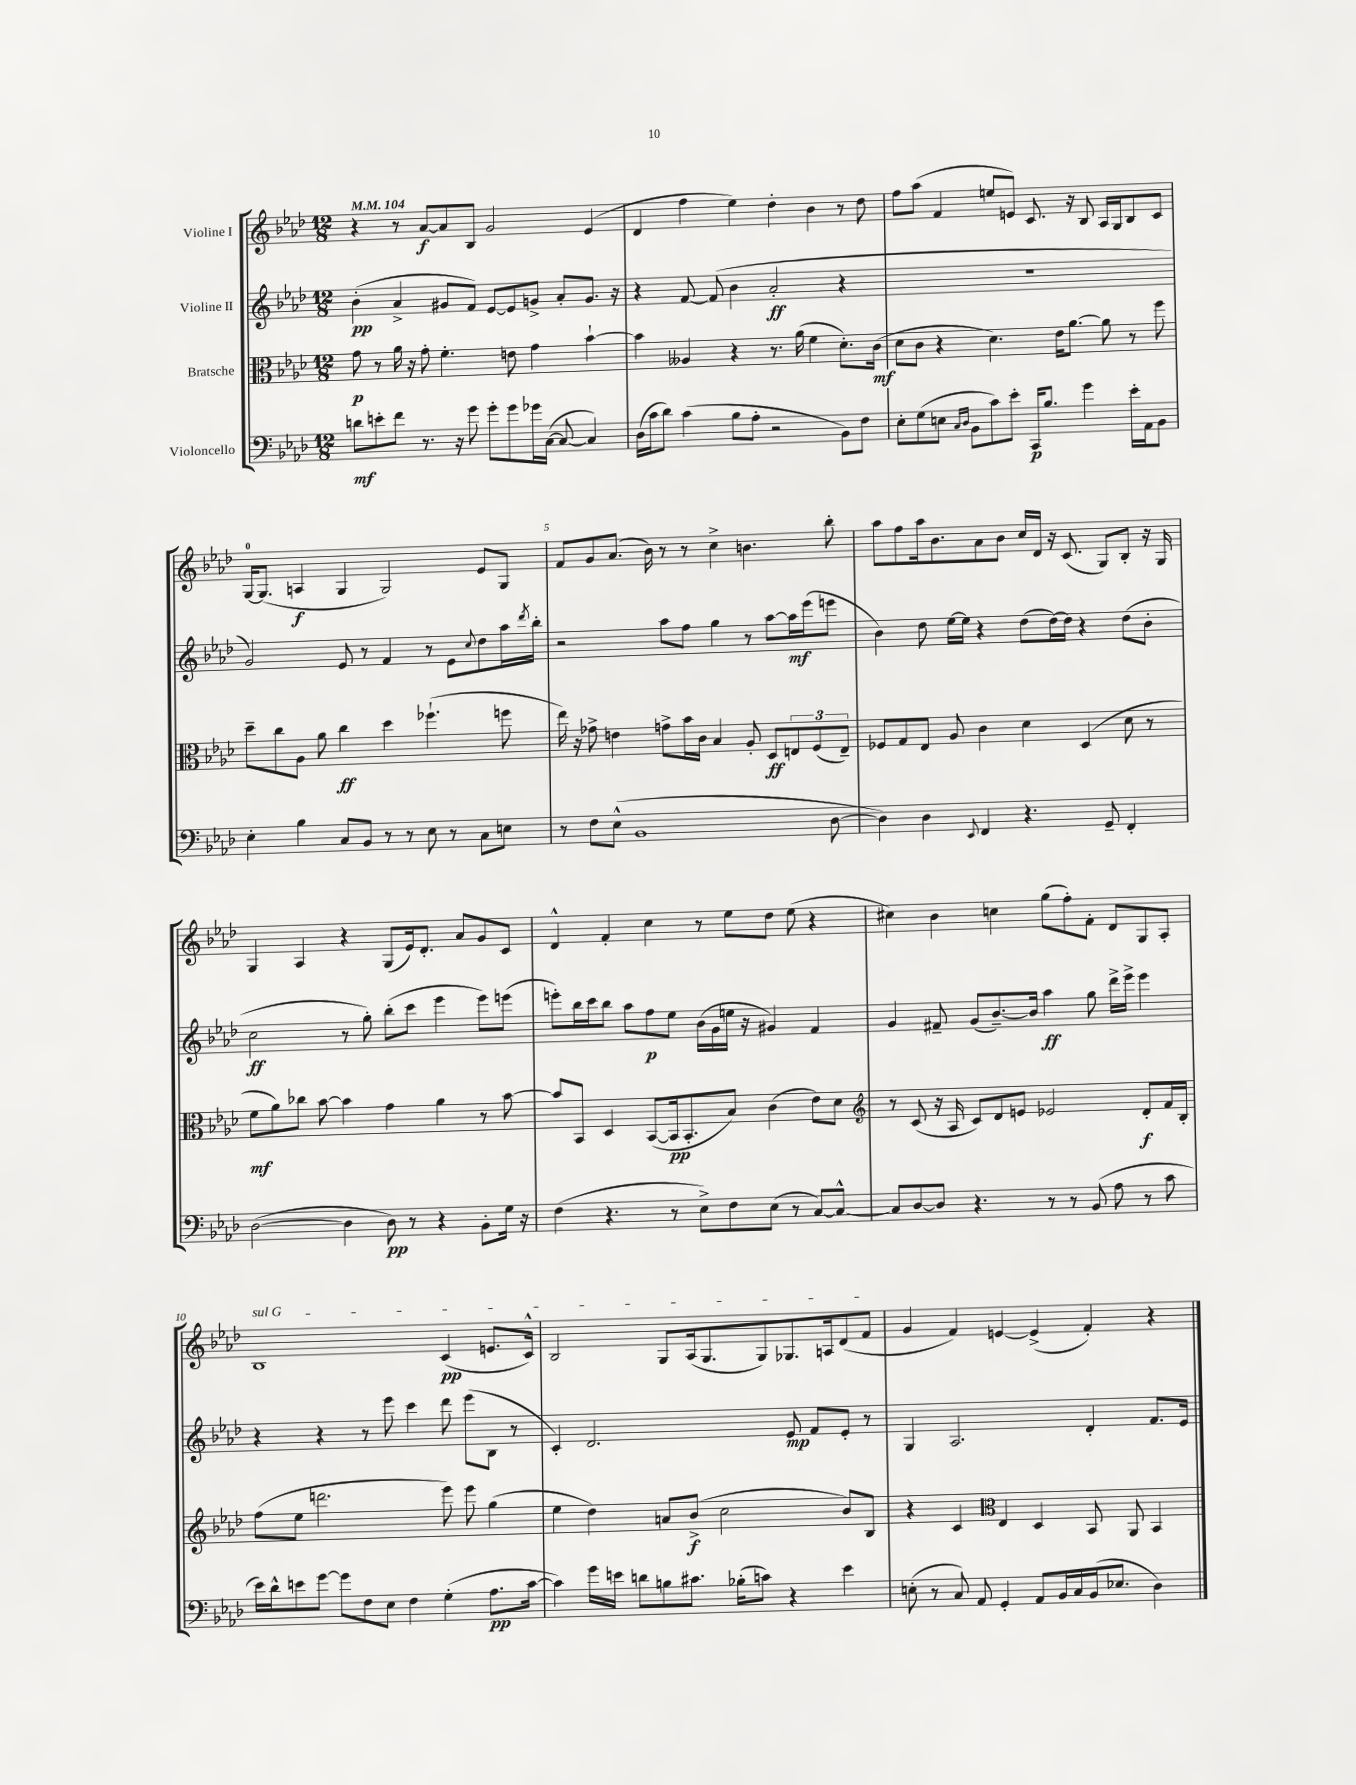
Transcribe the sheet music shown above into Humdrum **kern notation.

**kern	**kern	**kern	**kern
*staff4	*staff3	*staff2	*staff1
*clefF4	*clefC3	*clefG2	*clefG2
*k[b-e-a-d-]	*k[b-e-a-d-]	*k[b-e-a-d-]	*k[b-e-a-d-]
*M12/8	*M12/8	*M12/8	*M12/8
*MM104	*MM104	*MM104	*MM104
8d	8g	(4b-'	4r
8e'	8r	.	.
8f	16a-	4a-^	8r
.	16r	.	.
8.r	8g'	.	[8a-
.	4.f'	8g#	8a-]
16r	.	.	.
8g	.	8f)	8B-
8g'	.	[8e-	2g
8g	8e	8e-]	.
16g-	4g	8g^	.
([16C	.	.	.
8C_	.	8a-'	.
4C])	[4b-`	8.g	(4e-
.	.	16r	.
=	=	=	=
(16D-	4b-]	4r	4d-
16c	.	.	.
8d-)	.	.	.
(4c	4A--	[8f	4ff
.	.	(8f]	.
8B-	4r	4b-	4ee-)
8A-'	.	.	.
2r	8.r	2a-'	4dd-'
.	(16a-	.	.
.	4f	.	4b-
8BB-)	8.d-')	4r	8r
8F	.	.	8dd-
.	(16c	.	.
=	=	=	=
8E-'	8d-	1.r	8ff
(8G	8c	.	(8aa-
8E	4r	.	4f
16qqC	.	.	.
16qqD-	.	.	.
8BB-	.	.	.
8c)	4.d-)	.	8ee
8e-'	.	.	8e)
16CC	.	.	8.c
8.B-	.	.	.
.	16e-	.	.
.	[8.a-	.	16r
4g	.	.	8B-
.	8a-]	.	16A-
.	.	.	16G
16e-'	8r	.	8B-
16AA-	.	.	.
8BB-	8ff	.	8c
=	=	=	=
4E-'	8dd-~	2g)	[16G
.	.	.	(8.G]
.	8cc	.	.
4B-	8A-	.	4A
.	8a-	.	.
8C	4cc	8e-	4G
8BB-	.	8r	.
8r	4dd-	4f	2G)
8r	.	.	.
8E-	(4.ff-`	8r	.
8r	.	8e-	.
.	.	8qqcc	.
8C	.	8dd-	8e-
8E	8ff	16aa-	8G
.	.	8qddd-	.
.	.	16bb-'	.
=	=	=	=
8r	16ee-)	2r	8f
.	16r	.	.
8F	8g-^	.	8g
(8E-^^	4e	.	(8.a-
1BB-	.	.	.
.	.	.	16b-)
.	8g^	8aa-	8r
.	16b-	8ff	8r
.	16c	.	.
.	4B-	4gg	4cc^
.	8A-'	8r	4.b
.	8D-	[8aa-	.
.	12E	16aa-]	.
.	.	(16eee-	.
.	(12F	.	.
[8D-	.	8eee	8bb-'
.	12E~)	.	.
=	=	=	=
4D-])	8F-	4b-)	8aa-
.	8G	.	8ff
4D-	8E-	8dd-	16aa-
.	.	.	8.b-
.	8A-	[16ee-	.
.	.	16ee-]	.
8qqEE-	.	.	.
4FF	4c	4r	8a-
.	.	.	8b-
4.r	4d-	(8dd-	16cc
.	.	.	16d-
.	.	[16dd-)	16r
.	.	16dd-]	(8.c
.	(4D-	4r	.
8GG~	.	.	8G)
4FF'	8d-	(8dd-	8B-'
.	8r	8b-'	16r
.	.	.	16G
=	=	=	=
([2D-	8f	2cc	4G
.	8a-)	.	.
.	8cc-	.	4A-
.	[8b-	.	.
4D-]	4b-]	8r	4r
.	.	8gg')	.
8D-)	4g	(8bb-'	(8G
8r	.	8ccc	16e-)
.	.	.	8.d-'
4r	4a-	4eee-	.
.	.	.	8a-
8BB-'	8r	8eee-)	8g
16G	[8b-	(8eee	8c
16r	.	.	.
=	=	=	=
(4F	8b-]	8eee')	4d-^^
.	8BB-	16bb-	.
.	.	16ccc	.
4.r	4D-	8bb-	4f'
.	.	8aa-	.
.	([8BB-	8ff	4cc
8r	16BB-]	8ee-	.
.	8.BB-'	.	.
8E-^)	.	(16b-	8r
.	.	16g	.
8F	8B-)	16ee	8ee-
.	.	16r	.
(8E-	(4c	4g#)	8dd-
8r	.	.	(8ee-
[8C)	8e-)	4f	4r
8C^^_	8d-	.	.
=	=	=	=
*	*clefG2	*	*
8C]	8r	4g	4cc#)
[8D-	(8c	.	.
8D-]	16r	8f#~	4b-
.	16A-	.	.
4.r	8c)	(8g	.
.	8d-	[8.b-~)	4cc
.	8e	.	.
.	.	16b-]	.
8r	2e-	4aa-	(8gg
8r	.	.	8ff')
(8BB-	.	8gg	8f'
8A-	.	16ddd-^	8d-
.	.	16eee-^	.
8r	8d-'	4eee-	8G
8c	16f	.	8A-'
.	16B-'	.	.
=	=	=	=
16e-)	(8ff	4r	1B-
16d-^^	.	.	.
8e	8ee-	.	.
[8g	2.ddd	4r	.
8g]	.	.	.
8F	.	8r	.
8E-	.	8eee-	.
4F	.	4ccc	.
(4G'	8eee-)	8ddd-	(4c
.	8eee-	(8eee-	.
8.A-	(4gg	8B-	8.e
.	.	8r	.
[16c	.	.	16c^^)
=	=	=	=
4c])	4ee-	4c')	2B-
16g	4dd-)	2.d-	.
16e	.	.	.
8d	.	.	.
8B	8a	.	8G
8.c#	(8b-^	.	(16A-
.	.	.	8.G
.	2cc	.	.
(16B-'	.	.	.
8c)	.	.	8G)
4r	.	8e-	8.G-
.	.	8f	.
.	.	.	16A
4e	8b-)	8e-'	(8d-
.	8B-	8r	8f
=	=	=	=
(8E'	4r	4G	4g
8r	.	.	.
8C)	4c	2.A-	4f)
8AA-	.	.	.
*	*clefC3	*	*
4GG'	4E-	.	[4e
8AA-	4D-	.	(4e^]
16BB-	.	.	.
16C	.	.	.
(16BB-	8BB-	4d-'	4f')
8.E-	.	.	.
.	8AA-	.	.
4D-)	4BB-	8.f	4r
.	.	16e-	.
==	==	==	==
*-	*-	*-	*-
